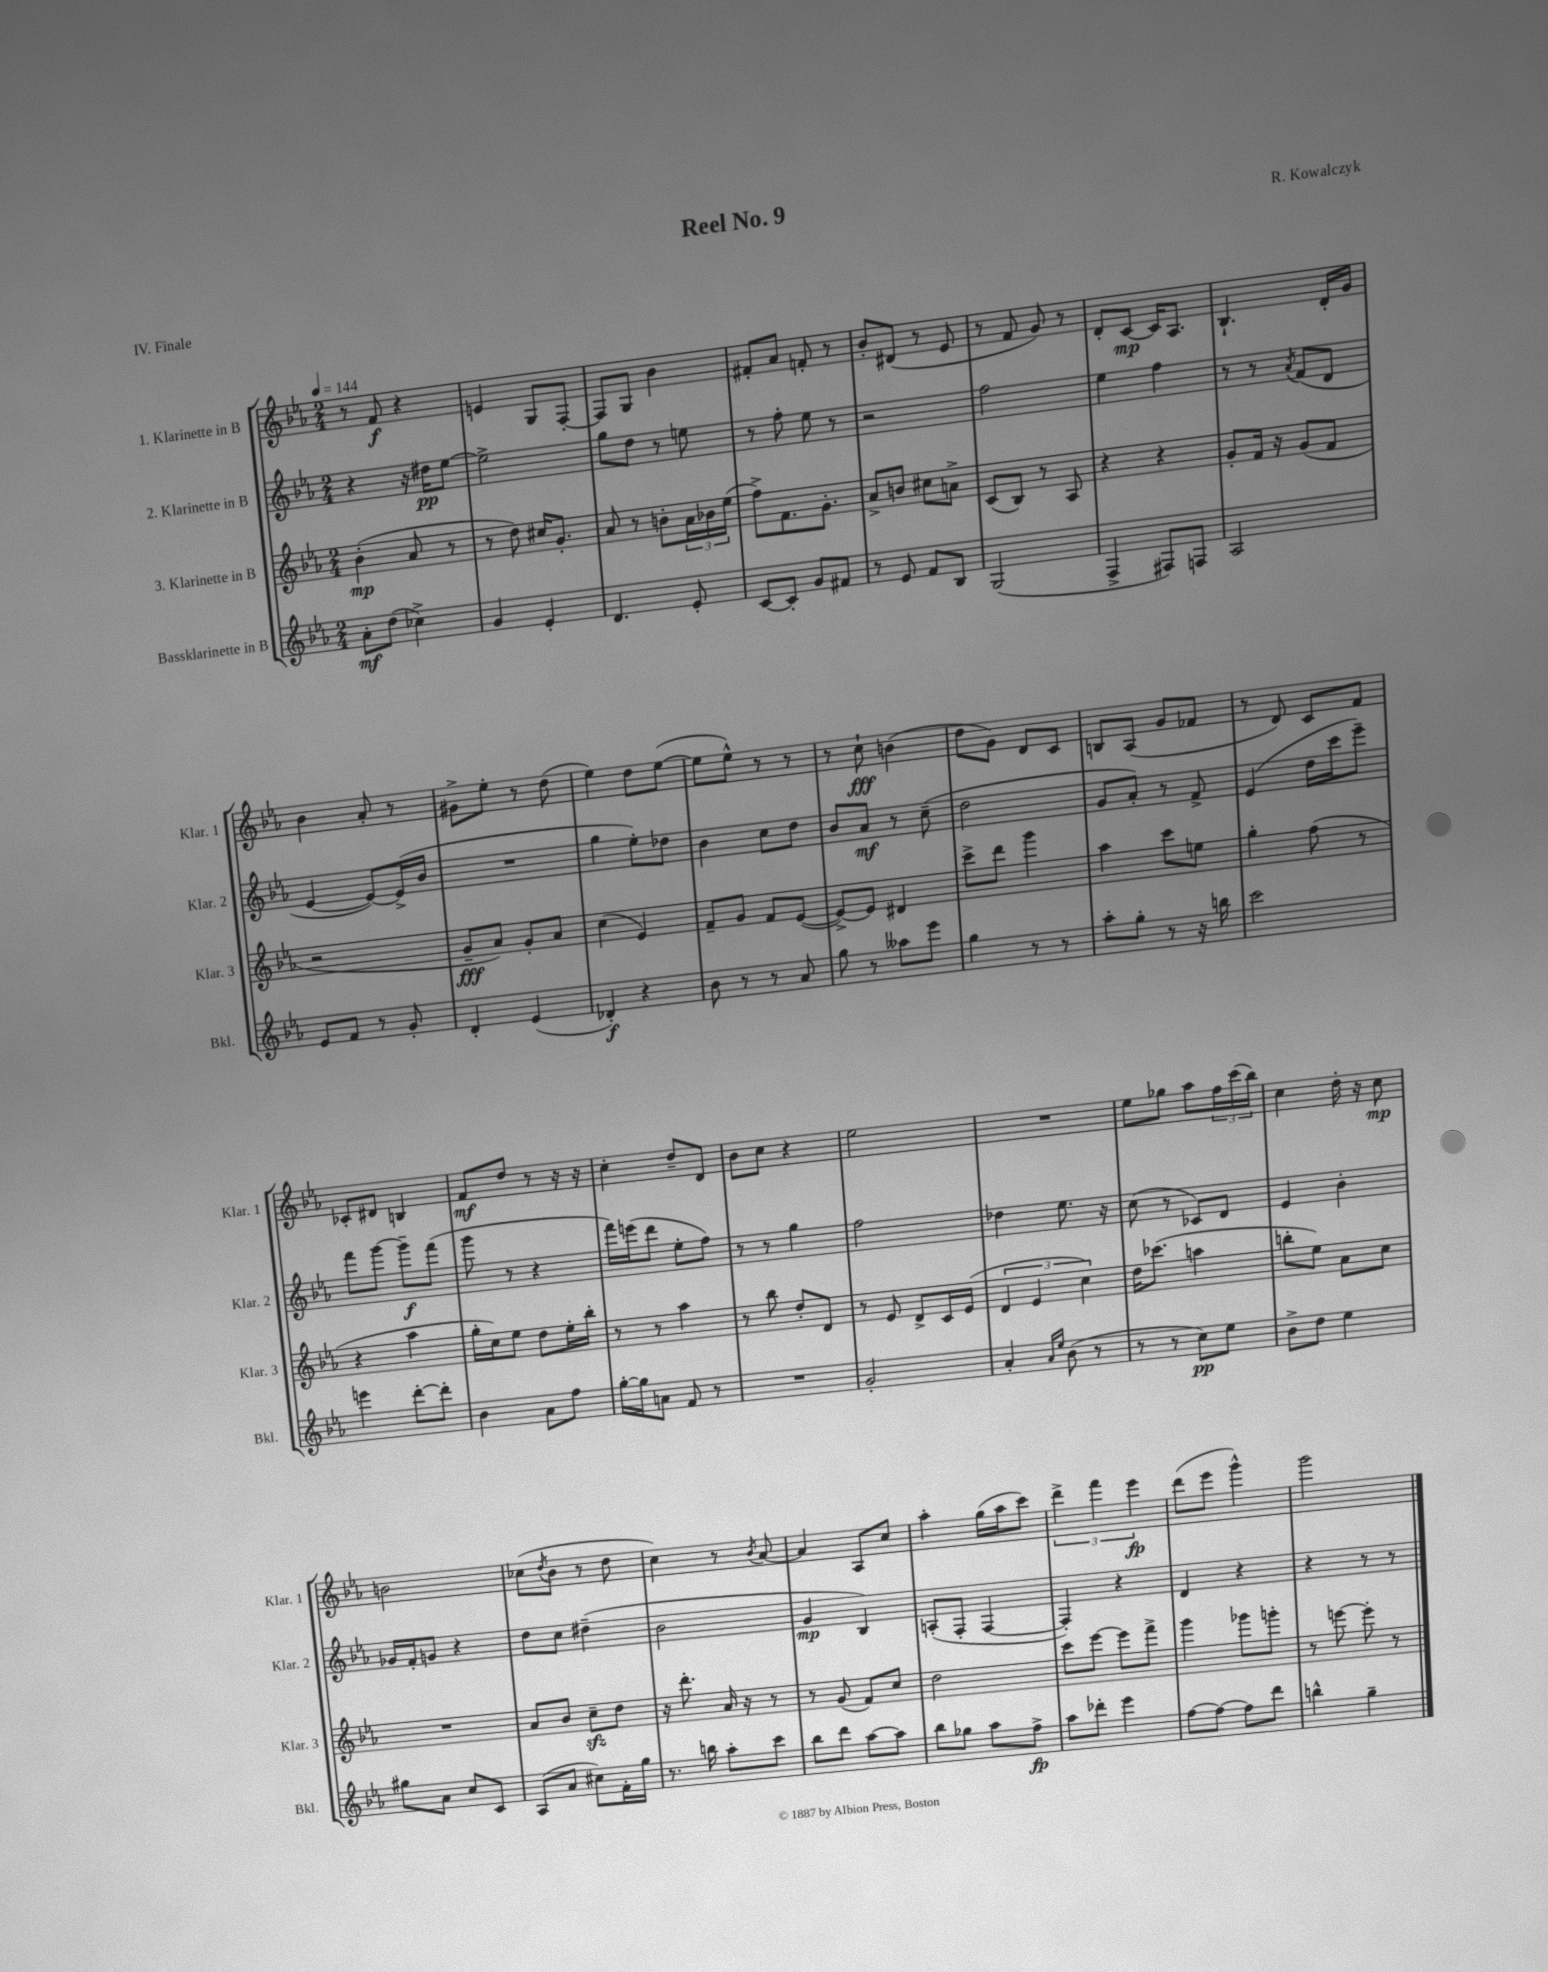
\header { title = "Reel No. 9" composer = "R. Kowalczyk" piece = "IV. Finale" }
<<
\new StaffGroup <<
\new Staff = "s0" \with { instrumentName = "1. Klarinette in B" shortInstrumentName = "Klar. 1" } {
    \clef treble \key ees \major \numericTimeSignature \time 2/4 \tempo 4 = 144
    r8 f'8\f r4 |
    e'4 g8 f8~-. |
    f8 g8 bes'4 |
    fis'8-. aes'8 f'8-. r8 |
    bes'8-. dis'8( r8 ees'8 |
    r8 f'8 g'8) r8 |
    d'8-. c'8~\mp c'16 aes8. |
    bes4.-! d'16-. g'16 |
    bes'4 aes'8-. r8 |
    gis'8-> ees''8-. r8 d''8( |
    ees''4) d''8 ees''8~( |
    ees''8 ees''8-^) r8 r8 |
    r8 c''8-!\fff b'4( |
    d''8 g'8) d'8 c'8 |
    b8 aes8( g'8 fes'8 |
    r8 d'8) c'8 f'8 |
    ces'8-. dis'8 b4 |
    f'8\mf d''8 r8 r16 r16 |
    c''4-. d''8-- d'8 |
    bes'8 c''8 r4 |
    ees''2 |
    R2 |
    ees''8 ges''8 aes''8 \tuplet 3/2 { f''16 c'''16( bes''16) } |
    c''4 d''16-. r16 c''8\mp |
    b'2 |
    ces''8( \acciaccatura { d''8 } bes'8 r8 d''8 |
    c''4) r8 \acciaccatura { bes'8 } aes'8~ |
    aes'4 aes8 c''8 |
    aes''4-. g''16( aes''16 c'''8) |
    \tuplet 3/2 { d'''4-> f'''4 ees'''4\fp } |
    d'''8( ees'''8 g'''4-^) |
    g'''2 \bar "|." |
}
\new Staff = "s1" \with { instrumentName = "2. Klarinette in B" shortInstrumentName = "Klar. 2" } {
    \clef treble \key ees \major \numericTimeSignature \time 2/4
    r4 r16 dis''16\pp ees''8~ |
    ees''2-> |
    g''8 d''8 r8 e''8 |
    r8 f''8-. ees''8 r8 |
    r2 |
    f''2 |
    ees''4 f''4 |
    r8 r8 \acciaccatura { aes'8 } f'8( d'8 |
    ees'4~ ees'8~) ees'16->( bes'16 |
    R2 |
    g''4 ees''8-.) des''8 |
    bes'4 c''8 d''8 |
    bes'8 aes'8\mf r8 c''8--( |
    d''2 |
    g'8 aes'8-.) r8 f'8-> |
    ees'4( d''16 c'''16 ees'''8--) |
    f'''8 g'''8~ g'''8--\f f'''8( |
    g'''8 r8 r4 |
    f'''16) e'''16( d'''8 ees''8-. f''8) |
    r8 r8 g''4 |
    f''2 |
    des''4 ees''8. r16 |
    c''8( r8 ces'8) d'8 |
    ees'4 bes'4-. |
    ges'16 f'16-. g'8 r4 |
    d''8 c''8 dis''4--( |
    bes'2 |
    g'4\mp bes4) |
    a8-.( f8-. f4~ |
    f4-.) r4 |
    d'4 r4 |
    r4 r8 r8 \bar "|." |
}
\new Staff = "s2" \with { instrumentName = "3. Klarinette in B" shortInstrumentName = "Klar. 3" } {
    \clef treble \key ees \major \numericTimeSignature \time 2/4
    bes'4-.\mp( aes'8 r8 |
    r8 d''8) cis''16 g'8.-. |
    aes'8 r8 b'8-. \tuplet 3/2 { aes'16 bes'16 ees''16( } |
    f''8->) f'8. g'8.-. |
    aes'8-> b'8 cis''8 a'8-> |
    c'8( bes8) r8 aes8 |
    r4 r4 |
    g'8-. f'16 r16 g'8( f'8 |
    r2 |
    g'8--\fff aes'8) g'8-. aes'8 |
    c''4( ees'4) |
    f'8-- g'8 f'8 ees'8~( |
    ees'8~->) ees'8 dis'4 |
    c'''8-> d'''8 g'''4 |
    aes''4 c'''8 e''8 |
    g''4-. f''8( r8 |
    r4 aes''4 |
    g''16-. c''16) ees''8 d''8 ees''16-. bes''16-. |
    r8 r8 aes''4 |
    r8 bes''8 d''8-. d'8 |
    r8 ees'8 d'8-> c'16 ees'16( |
    \tuplet 3/2 { d'4 ees'4 c''4) } |
    d''16 ces'''8.( a''4 |
    b''8-. ees''8) aes'8 c''8 |
    R2 |
    aes'8 bes'8 c''8--\sfz d''8 |
    r16 d'''8.-. aes'16 r16 r8 |
    r8 g'8( f'8) c''8 |
    d''2 |
    c'''8 ees'''8~ ees'''8 f'''8-> |
    g'''4 ges'''8 g'''8-. |
    r8 e'''8~ e'''8-. r8 \bar "|." |
}
\new Staff = "s3" \with { instrumentName = "Bassklarinette in B" shortInstrumentName = "Bkl." } {
    \clef treble \key ees \major \numericTimeSignature \time 2/4
    aes'8-.\mf d''8( ces''4->) |
    g'4 ees'4-. |
    d'4. ees'8-. |
    c'8~ c'8-. g'8 fis'8 |
    r8 ees'8 f'8 bes8 |
    g2( |
    f4-> fis8) f8 |
    aes2 |
    ees'8 f'8 r8 g'8-. |
    d'4-. ees'4( |
    des'4-.\f) r4 |
    bes'8 r8 r8 aes'8 |
    g''8 r8 aeses''8 ees'''8 |
    g''4 r8 r8 |
    aes''8-. g''8-. r8 r16 b''16 |
    c'''2 |
    e'''4 d'''8~-. d'''8-. |
    bes'4 aes'8 f''8 |
    g''16~-. g''16 a'8 f'8 r8 |
    R2 |
    g'2-. |
    aes'4-. \grace { aes'16 ees''16 } bes'8( r8 |
    r8 r8 c''8\pp) ees''8 |
    bes'8-> d''8 ees''4 |
    gis''8 aes'8 c''8 c'8 |
    aes8( aes'8 cis''8) f'16-. g''16 |
    r8. b''16 aes''8-. c'''8 |
    bes''8 d'''8 aes''8~ aes''8 |
    bes''8 ges''8 aes''8 f''8->\fp |
    aes''8 des'''8-. ees'''4 |
    f''8~ f''8~ f''8 d'''8 |
    b''4-^ g''4-- \bar "|." |
}
>>
>>
\layout { \context { \Score \remove "Bar_number_engraver" } }
